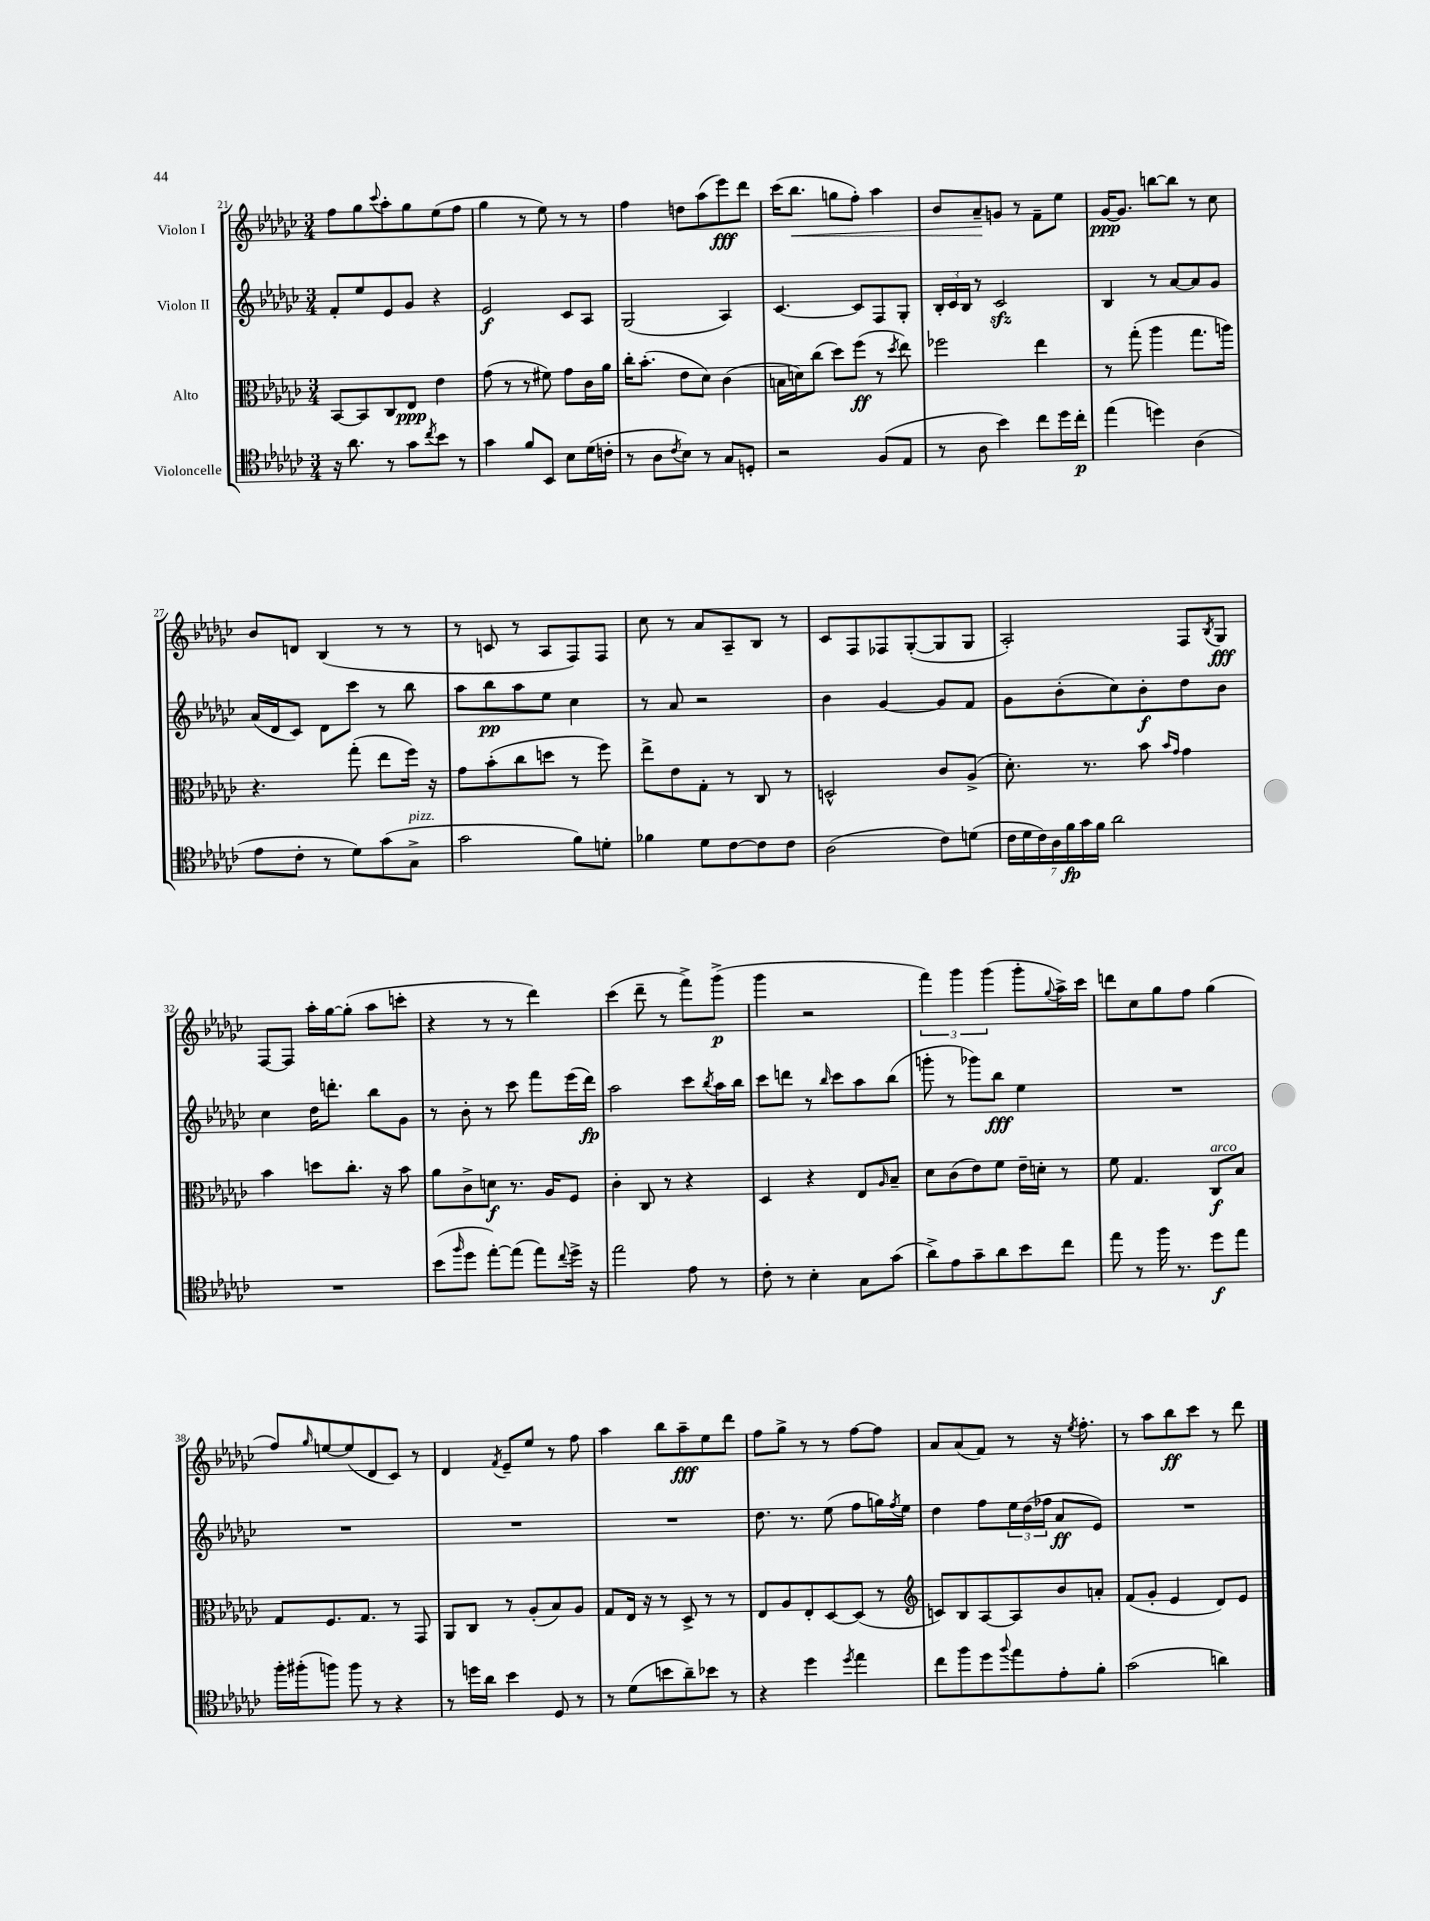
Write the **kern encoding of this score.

**kern	**dynam	**kern	**dynam	**kern	**dynam	**kern	**dynam
*part4	*part4	*part3	*part3	*part2	*part2	*part1	*part1
*staff4	*staff4	*staff3	*staff3	*staff2	*staff2	*staff1	*staff1
*I"Violoncelle	*	*I"Alto	*	*I"Violon II	*	*I"Violon I	*
*clefC4	*	*clefC3	*	*clefG2	*	*clefG2	*
*k[b-e-a-d-g-c-]	*	*k[b-e-a-d-g-c-]	*	*k[b-e-a-d-g-c-]	*	*k[b-e-a-d-g-c-]	*
*M3/4	*	*M3/4	*	*M3/4	*	*M3/4	*
=21	=21	=21	=21	=21	=21	=21	=21
16r	.	[8BB-/L	.	8f'/L	.	8ff\L	.
8.a-\	.	.	.	.	.	.	.
.	.	8BB-/]	.	8ee-/	.	8gg-\	.
.	.	.	.	.	.	8qqccc-/	.
8r	.	8C-/	.	8e-/	.	8aa-'\	.
8g-\L	.	8E-/J	ppp	8g-/J	.	8gg-\	.
8qcc-/	.	.	.	.	.	.	.
8b-\J	.	4e-\	.	4r	.	(8ee-\	.
8r	.	.	.	.	.	8ff\J	.
=22	=22	=22	=22	=22	=22	=22	=22
4g-\	.	(8g-\	.	2e-/	f	4gg-\	.
.	.	8r	.	.	.	.	.
8f/L	.	8r	.	.	.	8r	.
8BB-/J	.	8f#X\)	.	.	.	8ee-\)	.
8B-\L	.	8g-\L	.	8c-/L	.	8r	.
(16d-\L	.	16c-\L	.	8A-/J	.	8r	.
16cn'\JJ	.	16a-\JJ	.	.	.	.	.
=23	=23	=23	=23	=23	=23	=23	=23
8r	.	16cc-'\KL	.	(2G-/	.	4ff\	.
.	.	(8.b-'\J	.	.	.	.	.
8A-\L	.	.	.	.	.	.	.
8qc-/	.	.	.	.	.	.	.
8B-\J)	.	8e-\L	.	.	.	8ddn\L	.
8r	.	8d-\J)	.	.	.	(8aa-\	.
8G-/L	.	(4c-\	.	4A-/)	.	8eee-\)	fff
8Dn'/J	.	.	.	.	.	8ddd-\J	.
=24	=24	=24	=24	=24	=24	=24	=24
2r	.	16Bn\LL	.	[4.c-/	.	(16ccc-\KL	.
!	!	!	!	!	!	!	!LO:HP:b
.	.	16dn\J)	.	.	.	8.bb-\J	<
.	.	(8cc-\J	.	.	.	.	.
.	.	8dd-\L)	.	.	.	8ggn\L	.
.	.	(8ff\J	ff	8c-/L]	.	8ff'\J)	.
(8F/L	.	8r	.	8F/	.	4aa-\	.
.	.	8qdd-/	.	.	.	.	.
8E-/J	.	8ee-\)	.	8G-'/J	.	.	.
=25	=25	=25	=25	=25	=25	=25	=25
8r	.	2ff-X\	.	24B-'/LL	.	8b-/L	.
.	.	.	.	24c-/	.	.	.
.	.	.	.	24B-/JJ	.	.	.
8A-\	.	.	.	8r	.	8a-~/	.
4b-\)	.	.	.	2c-zz/	.	8gn/J	[
.	.	.	.	.	.	8r	.
8cc-\L	.	4ee-\	.	.	.	8f~\L	.
16dd-\L	.	.	.	.	.	8ee-\J	.
16cc-'\JJ	p	.	.	.	.	.	.
=26	=26	=26	=26	=26	=26	=26	=26
(4ee-\	.	8r	.	4B-/	.	[16g-/KL	ppp
.	.	.	.	.	.	8.g-/J]	.
.	.	(8gg-'\	.	.	.	.	.
4ddn\)	.	4aa-\	.	8r	.	[8bbn\L	.
.	.	.	.	[8a-/L	.	8bb\J]	.
(4A-\	.	8.gg-\L	.	8a-/]	.	8r	.
.	.	.	.	8g-/J	.	8cc-\	.
.	.	16aan\Jk)	.	.	.	.	.
!!LO:LB:g=z
=27	=27	=27	=27	=27	=27	=27	=27
8e-\L	.	4.r	.	(16a-/LL	.	8b-/L	.
.	.	.	.	16d-/J	.	.	.
8c-'\J	.	.	.	8c-/J)	.	8dn/J	.
8r	.	.	.	8d-\L	.	(4B-/	.
8d-\L)	.	(8gg-'\	.	8ccc-\J	.	.	.
(8g-\	.	8ee-\L	.	8r	.	8r	.
!LO:TX:a:i:t=pizz.	!	!	!	!	!	!	!
8G-^\J	.	16ff\Jk)	.	8bb-\	.	8r	.
.	.	16r	.	.	.	.	.
=28	=28	=28	=28	=28	=28	=28	=28
2g-\	.	8g-\L	.	8aa-\L	.	8r	.
.	.	(8b-'\	.	8bb-\	pp	8cn/	.
.	.	8cc-\	.	8aa-\	.	8r	.
.	.	8ddn\J	.	8ee-\J	.	8A-/L	.
8f\L)	.	8r	.	4cc-\	.	8F/)	.
8dn'\J	.	8ff\)	.	.	.	8F/J	.
=29	=29	=29	=29	=29	=29	=29	=29
4f-X\	.	8ee-^\L	.	8r	.	8cc-\	.
.	.	8e-\	.	8a-/	.	8r	.
8d-\L	.	8G-'\J	.	2r	.	8a-/L	.
[8c-\	.	8r	.	.	.	8A-~/	.
8c-\]	.	8C-/	.	.	.	8B-/J	.
8c-\J	.	8r	.	.	.	8r	.
=30	=30	=30	=30	=30	=30	=30	=30
(2A-\	.	2Dn^^/	.	4b-\	.	8c-/L	.
.	.	.	.	.	.	8F/	.
.	.	.	.	[4g-/	.	8F-X/	.
.	.	.	.	.	.	([8G-'/	.
8c-\L)	.	8c-/L	.	8g-/L]	.	8G-/]	.
(8dn\J	.	(8A-^/J	.	8f/J	.	8G-/J	.
=31	=31	=31	=31	=31	=31	=31	=31
28c-\LL	.	8.d-'\)	.	8g-\L	.	2A-'/)	.
28d-\	.	.	.	.	.	.	.
28c-\)	.	.	.	.	.	.	.
28A-\	.	.	.	.	.	.	.
.	.	.	.	(8b-'\	.	.	.
28f\	fp	.	.	.	.	.	.
28g-\	.	.	.	.	.	.	.
.	.	8.r	.	.	.	.	.
28f\JJ	.	.	.	.	.	.	.
2a-\	.	.	.	8cc-\)	.	.	.
.	.	8b-\	.	8b-'\	f	.	.
.	.	16qqb-/LL	.	.	.	.	.
.	.	16qqg-/JJ	.	.	.	.	.
.	.	4g-\	.	8dd-\	.	8F/L	.
.	.	.	.	.	.	8qB-/	.
.	.	.	.	8b-\J	.	8G-/J	fff
!!LO:LB:g=z
=32	=32	=32	=32	=32	=32	=32	=32
2.r	.	4b-\	.	4cc-\	.	[8F/L	.
.	.	.	.	.	.	8F/J]	.
.	.	8ddn\L	.	16dd-\KL	.	16aa-'\LL	.
.	.	.	.	8.dddn'\J	.	[16gg-\J	.
.	.	8.cc-'\J	.	.	.	(8gg-'\J]	.
.	.	.	.	8bb-\L	.	8aa-\L	.
.	.	16r	.	.	.	.	.
.	.	8b-\	.	8g-\J	.	8cccn'\J	.
=33	=33	=33	=33	=33	=33	=33	=33
(8b-\L	.	8a-\L	.	8r	.	4r	.
16qqff/	.	.	.	.	.	.	.
8dd-\J	.	8c-^\	.	8b-'\	.	.	.
[8ee-'\L)	.	8dn\J	f	8r	.	8r	.
(8ee-\J]	.	8.r	.	8ccc-\	.	8r	.
8ee-\L)	.	.	.	8fff\L	.	4ddd-\)	.
.	.	16A-/KL	.	.	.	.	.
8qqcc-/	.	.	.	.	.	.	.
16dd-^\Jk	.	8F/J	.	(16eee-\L	.	.	.
16r	.	.	.	16ddd-\JJ)	fp	.	.
=34	=34	=34	=34	=34	=34	=34	=34
2ee-\	.	4c-'\	.	2aa-\	.	(4ccc-\	.
.	.	8C-/	.	.	.	8ddd-~\	.
.	.	8r	.	.	.	8r	.
8e-\	.	4r	.	8ccc-\L	.	8fff^\L)	.
.	.	.	.	8qbb-/	.	.	.
8r	.	.	.	16aa-\L	.	(8ggg-^\J	p
.	.	.	.	16bb-\JJ	.	.	.
=35	=35	=35	=35	=35	=35	=35	=35
8c-'\	.	4D-/	.	8ccc-\L	.	4ggg-\	.
8r	.	.	.	8dddn\J	.	.	.
4B-'\	.	4r	.	8r	.	2r	.
.	.	.	.	16qqbb-/	.	.	.
.	.	.	.	8ccc-\L	.	.	.
8G-\L	.	8E-/L	.	8aa-\	.	.	.
.	.	16qqA-/	.	.	.	.	.
(8g-\J	.	8B-~/J	.	(8bb-\J	.	.	.
=36	=36	=36	=36	=36	=36	=36	=36
8a-^\L)	.	8d-\L	.	8gggn'\	.	6fff\)	.
8e-\	.	(8c-\	.	8r	.	.	.
.	.	.	.	.	.	6ggg-\	.
8g-~\	.	8e-\)	.	8ggg-X\L)	.	.	.
.	.	.	.	.	.	(6ggg-\	.
8a-\	.	8f\J	.	8bb-\J	fff	.	.
8b-\	.	16e-~\LL	.	4ee-\	.	8ggg-'\L	.
.	.	16dn'\JJ	.	.	.	.	.
.	.	.	.	.	.	8qqgg-/	.
8cc-\J	.	8r	.	.	.	16aa-^\L)	.
.	.	.	.	.	.	16ccc-\JJ	.
=37	=37	=37	=37	=37	=37	=37	=37
8ee-\	.	8f\	.	2.r	.	8dddn\L	.
8r	.	4.G-/	.	.	.	8cc-\	.
16ff\	.	.	.	.	.	8gg-\	.
8.r	.	.	.	.	.	.	.
.	.	.	.	.	.	8ff\J	.
!	!	!LO:TX:a:i:t=arco	!	!	!	!	!
8dd-\L	f	8C-/L	f	.	.	(4gg-\	.
8ee-\J	.	8B-/J	.	.	.	.	.
!!LO:LB:g=z
=38	=38	=38	=38	=38	=38	=38	=38
16ff'\LL	.	8G-/L	.	2.r	.	8ff/L)	.
(16ff#X'\J	.	.	.	.	.	.	.
.	.	.	.	.	.	16qqgg-/	.
8ffn\J)	.	8.F/	.	.	.	[8een/	.
8ff\	.	.	.	.	.	(8ee/]	.
.	.	8.G-/J	.	.	.	.	.
8r	.	.	.	.	.	8d-/	.
4r	.	8r	.	.	.	8c-/J)	.
.	.	8GG-/	.	.	.	8r	.
=39	=39	=39	=39	=39	=39	=39	=39
8r	.	8AA-/L	.	2.r	.	4d-/	.
16ddn\LL	.	8C-/J	.	.	.	.	.
16a-\JJ	.	.	.	.	.	.	.
.	.	.	.	.	.	8qf/	.
4b-\	.	8r	.	.	.	8e-~/L	.
.	.	(8A-'/L	.	.	.	8ee-/J	.
8D-/	.	8B-/)	.	.	.	8r	.
8r	.	8A-/J	.	.	.	8ff\	.
=40	=40	=40	=40	=40	=40	=40	=40
8r	.	8G-/L	.	2.r	.	4aa-\	.
(8d-\L	.	16E-/Jk	.	.	.	.	.
.	.	16r	.	.	.	.	.
8bn\	.	8r	.	.	.	8bb-\L	.
8a-~\)	.	8D-^/	.	.	.	8aa-~\	fff
8b-X\J	.	8r	.	.	.	8ee-\	.
8r	.	8r	.	.	.	8ddd-\J	.
=41	=41	=41	=41	=41	=41	=41	=41
4r	.	8E-/L	.	8.dd-\	.	8ff\L	.
.	.	8A-/	.	.	.	8gg-^\J	.
.	.	.	.	8.r	.	.	.
4dd-\	.	8E-'/	.	.	.	8r	.
.	.	[8D-/	.	(8ee-\	.	8r	.
8qdd-/	.	.	.	.	.	.	.
4ee-\	.	(8D-/J]	.	8ff\L	.	[8ff\L	.
.	.	8r	.	16ggn\L)	.	8ff\J]	.
.	.	.	.	8qff/	.	.	.
.	.	.	.	16ee-\JJ	.	.	.
=42	=42	=42	=42	=42	=42	=42	=42
*	*	*clefG2	*	*	*	*	*
8cc-\L	.	8cn/L)	.	4dd-\	.	8a-/L	.
8ff\	.	8B-/	.	.	.	(8a-/	.
8dd-\	.	[8A-/	.	8ff\L	.	8f/J)	.
8qqff/	.	.	.	.	.	.	.
8ee-\	.	8A-/]	.	24ee-\L	.	8r	.
.	.	.	.	(24dd-\	.	.	.
.	.	.	.	24ff-X\JJ	.	.	.
8e-'\	.	8b-/	.	8a-/L	ff	16r	.
.	.	.	.	.	.	8qee-/	.
.	.	.	.	.	.	8.ff'\	.
8f'\J	.	8an'/J	.	8e-/J)	.	.	.
=43	=43	=43	=43	=43	=43	=43	=43
(2g-\	.	(8f/L	.	2.r	.	8r	.
.	.	8g-'/J	.	.	.	8aa-\L	.
.	.	4e-/	.	.	.	8bb-\	ff
.	.	.	.	.	.	8ccc-\J	.
4an\)	.	8d-/L)	.	.	.	8r	.
.	.	8e-/J	.	.	.	8ddd-\	.
==	==	==	==	==	==	==	==
*-	*-	*-	*-	*-	*-	*-	*-
